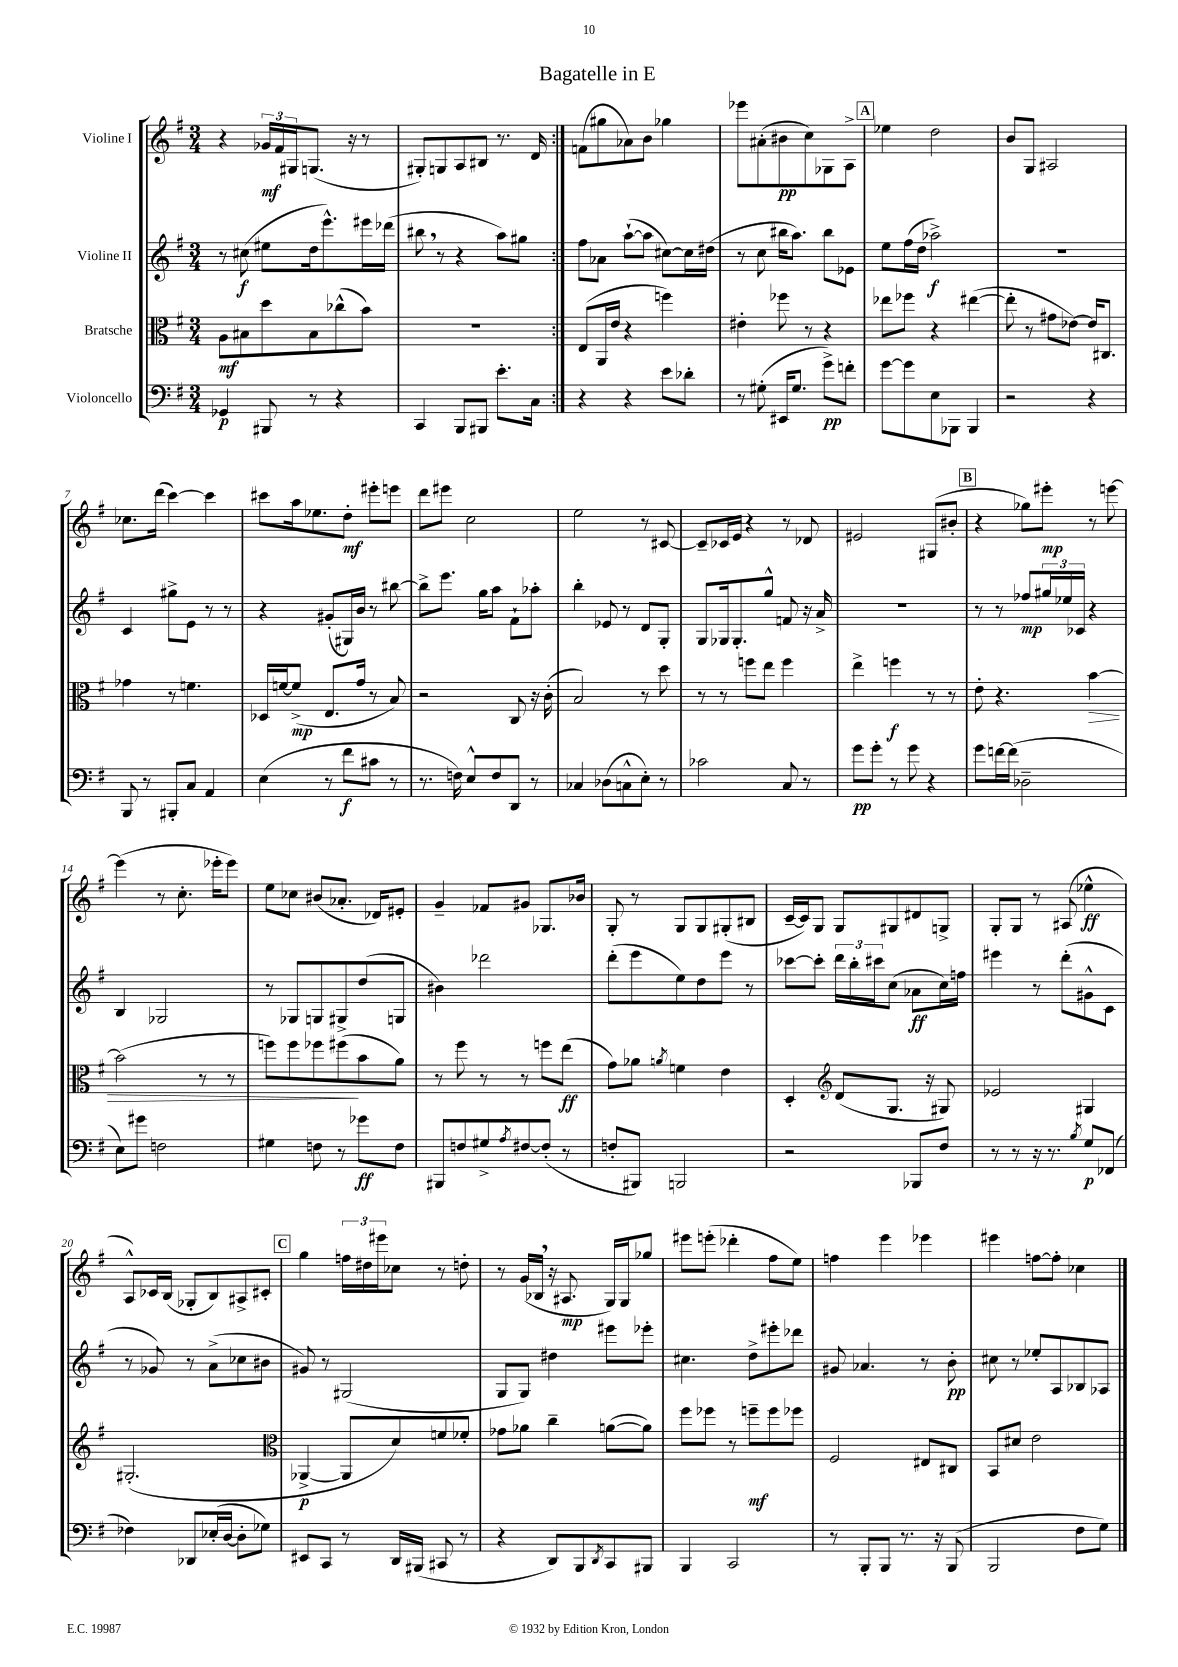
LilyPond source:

\header { title = "Bagatelle in E" }
<<
\new StaffGroup <<
\new Staff = "s0" \with { instrumentName = "Violine I" } {
    \clef treble \key g \major \numericTimeSignature \time 3/4
    \repeat volta 2 { r4 \tuplet 3/2 { ges'16\mf fis'16 gis16 } g8.( r16 r8 |
    gis8-.) g8 a8 bis8 r8. d'16 | }
    f'8( gis''8 aes'8) b'8 ges''4 |
    ees'''8 ais'8-.( bis'8\pp c''8) ges8 a8-> |
    \mark \markup { \box "A" } ees''4 d''2 |
    b'8 g8 ais2 |
    ces''8. d'''16( c'''4~) c'''4 |
    cis'''8 a''16 ees''8. d''8-.\mf eis'''8-. e'''8 |
    d'''8 eis'''8 c''2 |
    e''2 r8 cis'8~ |
    cis'8-- ces'16 e'16 r4 r8 des'8 |
    eis'2 gis8( bis'8-. |
    \mark \markup { \box "B" } r4 ges''8) eis'''8-.\mp r8 e'''8~ |
    e'''4( r8 c''8.-. ees'''16-. ees'''8) |
    e''8 ces''8 bis'8( aes'8.-. des'16) eis'8-. |
    g'4-- fes'8 gis'8 ges8. bes'16 |
    g8-. r8 g8 g8 gis8-.( bis8 |
    c'16~-- c'16) g8 g8 gis8 dis'8 g8-> |
    g8-. g8 r8 ais8( ees''4-^\ff |
    a8-^) ces'16 b16( ges8-. b8) ais8-> cis'8-. |
    \mark \markup { \box "C" } g''4 \tuplet 3/2 { f''16 dis''16 eis'''16 } ces''8 r8 d''8-. |
    r8 g'16( bes16 \breathe r16 ais8.\mp g16) g16 ges''8 |
    eis'''8 e'''8-.( des'''4-. fis''8 e''8) |
    f''4 e'''4 ees'''4 |
    eis'''4 f''8~ f''8-. ces''4 \bar "|." |
}
\new Staff = "s1" \with { instrumentName = "Violine II" } {
    \clef treble \key g \major \numericTimeSignature \time 3/4
    \repeat volta 2 { r8 cis''8\f( eis''8 d''16 e'''8.-^) eis'''16 des'''16( |
    bis''8 \breathe r8 r4 a''8) gis''8 | }
    fis''8 aes'8 a''8~-!( a''8 cis''8~) cis''16 dis''16( |
    r8 c''8 bis''16 a''8.) bis''8 ees'8 |
    \mark \markup { \box "A" } e''8 fis''16( d''16 aes''2->\f) |
    R2. |
    c'4 gis''8-> e'8 r8 r8 |
    r4 gis'8-.( gis16) b'16 r8 bis''8~ |
    bis''8-> e'''8. g''16 a''8 fis'8-! aes''8-. |
    b''4-. ees'8 r8 d'8 g8-. |
    g8 ges16 ges8.-. g''8-^ f'8 r16 a'16-> |
    R2. |
    \mark \markup { \box "B" } r8 r8 fes''8\mp \tuplet 3/2 { gis''16 ees''16 ces'16 } r4 |
    b4 ges2 |
    r8 ges8 g8 gis8-> d''8( g8 |
    bis'4) des'''2 |
    d'''8-.( e'''8 e''8) d''8 e'''8 r8 |
    ces'''8~ ces'''8-. \tuplet 3/2 { d'''16 b''16-. cis'''16 } c''8( aes'8\ff c''16) f''16 |
    eis'''4 r8 d'''8-.( gis'8-^ c'8 |
    r8 ges'8) r8 a'8->( ces''8 bis'8 |
    \mark \markup { \box "C" } gis'8) r8 gis2( |
    g8 g8) dis''4 eis'''8 ees'''8-. |
    cis''4. d''8-> eis'''8-. des'''8 |
    gis'8 aes'4. r8 b'8-.\pp |
    cis''8 r8 ees''8-. a8 bes8 aes8 \bar "|." |
}
\new Staff = "s2" \with { instrumentName = "Bratsche" } {
    \clef alto \key g \major \numericTimeSignature \time 3/4
    \repeat volta 2 { a8\mf bis8 d''8 bis8 ces''8-^( b'8) |
    R2. | }
    e8( a,16 e'16 r4 f''4) |
    eis'4-. fes''8 r8 r4 |
    \mark \markup { \box "A" } ees''8 fes''8 r4 eis''4~( |
    eis''8-. r8 gis'8 ees'8~) ees'16 cis8. |
    ges'4 r8 f'4. |
    des16 f'16~ f'8->\mp( e8. g'16 r8 b8) |
    r2 c8 r16 c'16-.( |
    b2) r8 d''8 |
    r8 r8 f''8 e''8 f''4 |
    e''4-> f''4\f r8 r8 |
    \mark \markup { \box "B" } e'8-. r4. b'4~\> |
    b'2( r8 r8 |
    f''8) f''8 fes''8 fis''8\!( b'8 a'8) |
    r8 fis''8 r8 r8 f''8 e''8\ff( |
    g'8) aes'8 \acciaccatura { a'8 } f'4 e'4 |
    d4-. \clef treble d'8( g8. r16 gis8) |
    ees'2 gis4 |
    gis2.-.( |
    \mark \markup { \box "C" } \clef alto aes,4~->\p aes,8 d'8) f'8 fes'8-. |
    ges'8 aes'8 c''4-- a'8~( a'8) |
    fis''8 fes''8 r8 f''8--\mf f''8 fes''8 |
    fis2 eis8 cis8 |
    b,8 dis'8 e'2 \bar "|." |
}
\new Staff = "s3" \with { instrumentName = "Violoncello" } {
    \clef bass \key g \major \numericTimeSignature \time 3/4
    \repeat volta 2 { ges,4\p bis,,8 r8 r4 |
    c,4 b,,8 bis,,8 e'8.-. c16 | }
    r4 r4 e'8 des'8-. |
    r8 gis8-.( eis,16 gis8. g'8->\pp) f'8-. |
    \mark \markup { \box "A" } g'8~ g'8 e8 bes,,8 bes,,4 |
    r2 r4 |
    b,,8 r8 bis,,8-. c8 a,4 |
    e4( r8 fis'8\f cis'8 r8 |
    r8. f16) e8-^ f8 d,8 r8 |
    ces4 des8( c8-^ e8-.) r8 |
    ces'2 c8 r8 |
    g'8\pp g'8-. r8 g'8 r4 |
    \mark \markup { \box "B" } g'8 f'16~ f'16( des2-- |
    e8) gis'8 f2 |
    gis4 f8 r8 ges'8\ff f8 |
    bis,,8 f8 gis8-> \acciaccatura { a8 } fis8~ fis8-.( r8 |
    f8-. bis,,8) b,,2 |
    r2 bes,,8 fis8 |
    r8 r8 r16 r8. \acciaccatura { b8 } g8\p fes,8( |
    fes4) des,8 ees16-.( d16~ d8-. ges8) |
    \mark \markup { \box "C" } eis,8 c,8 r8 d,16 bis,,16( cis,8 r8 |
    r4 d,8) b,,8 \acciaccatura { d,8 } c,8 bis,,8 |
    b,,4 c,2 |
    r8 b,,8-. b,,8 r8. r16 b,,8( |
    b,,2 fis8 g8) \bar "|." |
}
>>
>>
